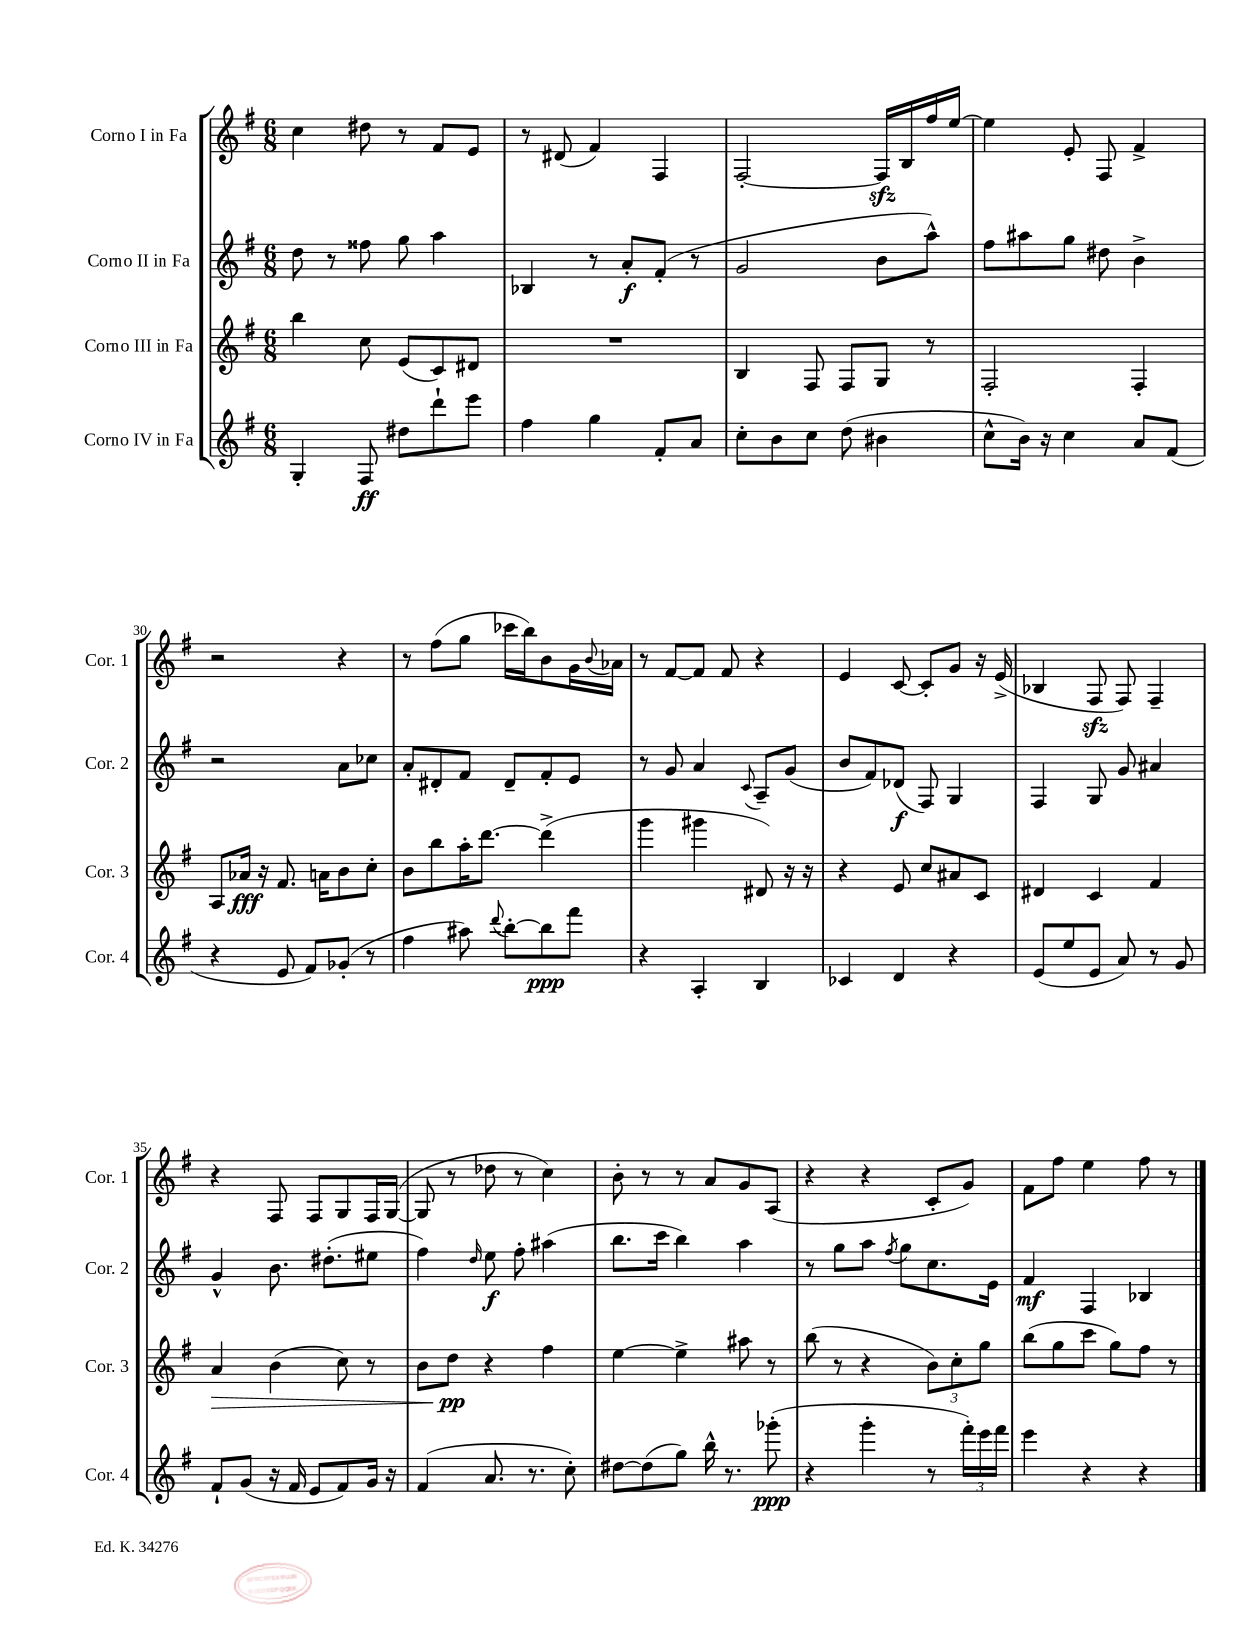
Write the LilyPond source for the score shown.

<<
\new StaffGroup <<
\new Staff = "s0" \with { instrumentName = "Corno I in Fa" shortInstrumentName = "Cor. 1" } {
    \clef treble \key g \major \numericTimeSignature \time 6/8
    c''4 dis''8 r8 fis'8 e'8 |
    r8 dis'8( fis'4) fis4 |
    fis2~-. fis16\sfz b16 fis''16 e''16~ |
    e''4 e'8-. fis8 fis'4-> |
    r2 r4 |
    r8 fis''8( g''8 ces'''16 b''16) b'8 g'16 \appoggiatura { b'8 } aes'16 |
    r8 fis'8~ fis'8 fis'8 r4 |
    e'4 c'8~ c'8-. g'8 r16 e'16->( |
    bes4 fis8\sfz fis8) fis4-- |
    r4 fis8 fis8 g8 fis16 g16~( |
    g8 r8 des''8 r8 c''4) |
    b'8-. r8 r8 a'8 g'8 a8( |
    r4 r4 c'8-. g'8) |
    fis'8 fis''8 e''4 fis''8 r8 \bar "|." |
}
\new Staff = "s1" \with { instrumentName = "Corno II in Fa" shortInstrumentName = "Cor. 2" } {
    \clef treble \key g \major \numericTimeSignature \time 6/8
    d''8 r8 fisis''8 g''8 a''4 |
    bes4 r8 a'8-.\f fis'8-.( r8 |
    g'2 b'8 a''8-^) |
    fis''8 ais''8 g''8 dis''8 b'4-> |
    r2 a'8 ces''8 |
    a'8-. dis'8-. fis'8 dis'8-- fis'8-. e'8 |
    r8 g'8 a'4 \appoggiatura { c'8 } a8-- g'8( |
    b'8 fis'8) des'8\f( fis8) g4 |
    fis4 g8 g'8 ais'4 |
    g'4-^ b'8. dis''8.-.( eis''8 |
    fis''4) \grace { d''16 } e''8\f fis''8-. ais''4( |
    b''8. c'''16 b''4) a''4 |
    r8 g''8 a''8 \acciaccatura { fis''8 } g''8 c''8. e'16 |
    fis'4\mf fis4 bes4 \bar "|." |
}
\new Staff = "s2" \with { instrumentName = "Corno III in Fa" shortInstrumentName = "Cor. 3" } {
    \clef treble \key g \major \numericTimeSignature \time 6/8
    b''4 c''8 e'8( c'8) dis'8 |
    R2. |
    b4 fis8 fis8 g8 r8 |
    fis2-. fis4-. |
    a8 aes'16\fff r16 fis'8. a'16 b'8 c''8-. |
    b'8 b''8 a''16-. d'''8.~ d'''4->( |
    g'''4 gis'''4 dis'8) r16 r16 |
    r4 e'8 c''8 ais'8 c'8 |
    dis'4 c'4 fis'4 |
    a'4\> b'4( c''8) r8 |
    b'8 d''8\pp\! r4 fis''4 |
    e''4~ e''4-> ais''8 r8 |
    b''8( r8 r4 \tuplet 3/2 { b'8) c''8-. g''8 } |
    b''8( g''8 c'''8 g''8) fis''8 r8 \bar "|." |
}
\new Staff = "s3" \with { instrumentName = "Corno IV in Fa" shortInstrumentName = "Cor. 4" } {
    \clef treble \key g \major \numericTimeSignature \time 6/8
    g4-. fis8\ff dis''8 d'''8-! e'''8 |
    fis''4 g''4 fis'8-. a'8 |
    c''8-. b'8 c''8 d''8( bis'4 |
    c''8-^ b'16) r16 c''4 a'8 fis'8( |
    r4 e'8 fis'8) ges'8-.( r8 |
    fis''4 ais''8) \appoggiatura { d'''8 } b''8~-. b''8\ppp fis'''8 |
    r4 a4-. b4 |
    ces'4 d'4 r4 |
    e'8( e''8 e'8 a'8) r8 g'8 |
    fis'8-! g'8( r16 fis'16 e'8 fis'8) g'16 r16 |
    fis'4( a'8. r8. c''8-.) |
    dis''8~ dis''8( g''8) b''16-^ r8. ges'''8-.\ppp( |
    r4 g'''4-. r8 \tuplet 3/2 { fis'''16-.) e'''16 fis'''16 } |
    e'''4 r4 r4 \bar "|." |
}
>>
>>
\layout { \context { \Score currentBarNumber = #26 \override BarNumber.break-visibility = ##(#f #t #t) barNumberVisibility = #(every-nth-bar-number-visible 5) } }
